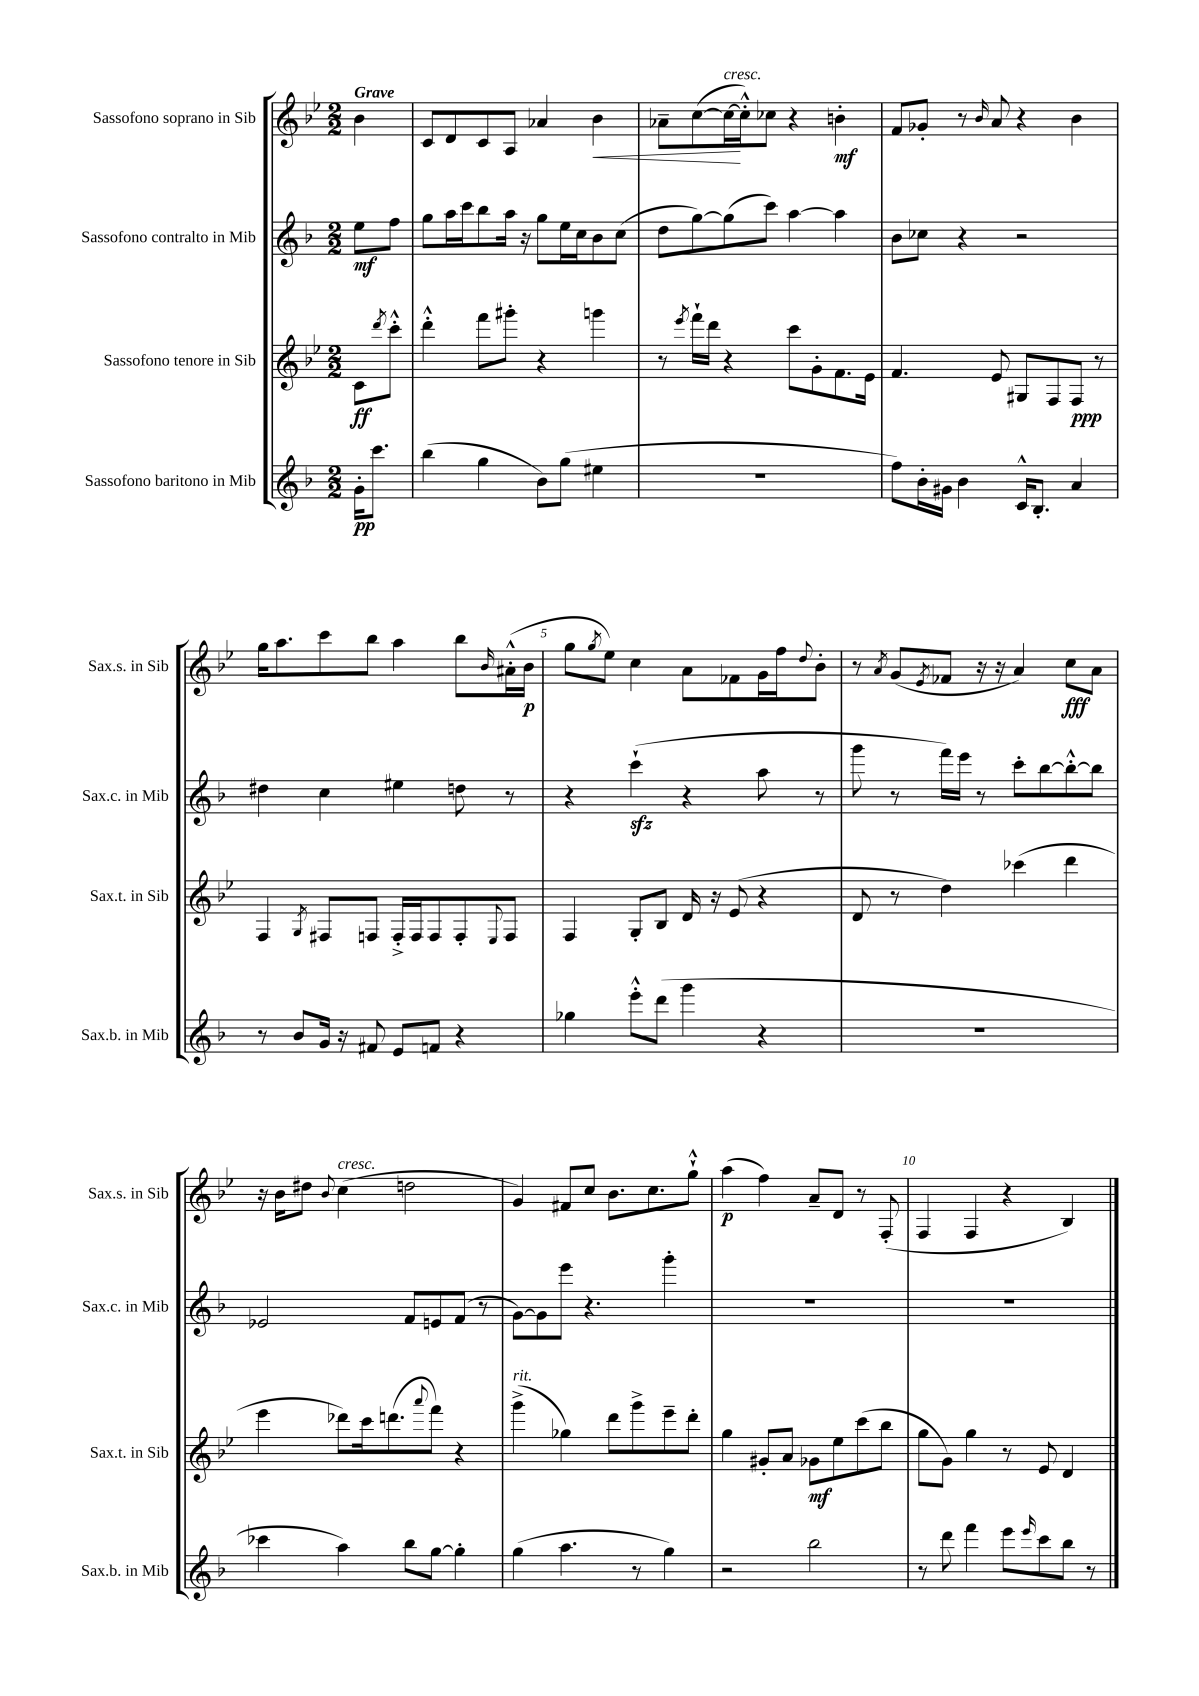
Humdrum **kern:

**kern	**kern	**kern	**kern
*staff4	*staff3	*staff2	*staff1
*clefG2	*clefG2	*clefG2	*clefG2
*k[b-]	*k[b-e-]	*k[b-]	*k[b-e-]
*M2/2	*M2/2	*M2/2	*M2/2
16g'	8c	8ee	4b-
8.ccc	.	.	.
.	8qddd	.	.
.	8ccc'^^	8ff	.
=	=	=	=
(4bb-	4ddd'^^	8gg	8c
.	.	16aa	8d
.	.	16ccc	.
4gg	8fff	8bb-	8c
.	8ggg#'	16aa	8A
.	.	16r	.
8b-)	4r	8gg	4a-
(8gg	.	16ee	.
.	.	16cc	.
4ee#	4ggg	8b-	4b-
.	.	(8cc	.
=	=	=	=
1r	8r	8dd	8a-~
.	8qeee-	.	.
.	16fff`	[8gg)	([8cc
.	16ddd	.	.
.	4r	(8gg]	16cc_
.	.	.	16cc'^^])
.	.	8ccc)	8cc-
.	8ccc	[4aa	4r
.	8g'	.	.
.	8.f	4aa]	4b'
.	16e-	.	.
=	=	=	=
8ff)	4.f	8b-	8f
16b-'	.	8cc-	8g-'
16g#	.	.	.
4b-	.	4r	8r
.	.	.	16qqb-
.	8e-	.	8a
16c^^	8G#	2r	4r
8.B-'	.	.	.
.	8F	.	.
4a	8F	.	4b-
.	8r	.	.
=	=	=	=
8r	4F	4dd#	16gg
.	.	.	8.aa
8b-	.	.	.
.	8qG	.	.
16g	8F#	4cc	8ccc
16r	.	.	.
8f#	8F	.	8bb-
8e	16F'^	4ee#	4aa
.	16F	.	.
8f	8F	.	.
4r	8F'	8dd	8bb-
.	8qqE-	.	16qqb-
.	8F	8r	(16a#'^^
.	.	.	16b-
=	=	=	=
4gg-	4F	4r	8gg
.	.	.	8qgg
.	.	.	8ee-)
8eee'^^	8G'	(4ccc`	4cc
(8ddd	8B-	.	.
4ggg	16d	4r	8a
.	16r	.	.
.	(8e-	.	8f-
4r	4r	8aa	16g
.	.	.	16ff
.	.	.	8qqdd
.	.	8r	8b-'
=	=	=	=
1r	8d	8ggg	8r
.	.	.	8qa
.	8r	8r	(8g
.	.	.	8qe-
.	4dd)	16fff)	8f-
.	.	16eee	.
.	.	8r	16r
.	.	.	16r
.	(4ccc-	8ccc'	4a)
.	.	[8bb-	.
.	4ddd	8bb-'^^_	8cc
.	.	8bb-]	8a
=	=	=	=
4ccc-	4eee-	2e-	16r
.	.	.	16b-
.	.	.	8dd#
.	.	.	8qqb-
4aa)	8ddd-)	.	(4cc
.	16ccc	.	.
.	(8.ddd	.	.
8bb-	.	8f	2dd
.	8qqaaa	.	.
[8gg	8fff)	8e	.
4gg']	4r	(8f	.
.	.	8r	.
=	=	=	=
(4gg	(4ggg^	[8g)	4g)
.	.	8g]	.
4.aa	4gg-)	8eee	8f#
.	.	4.r	8cc
.	8ddd	.	8.b-
8r	8ggg^	.	.
.	.	.	8.cc
4gg)	8eee-~	4ggg'	.
.	8ddd'	.	8gg`^^
=	=	=	=
2r	4gg	1r	(4aa
.	8g#'	.	4ff)
.	8a	.	.
2bb-	8g-	.	8a~
.	8ee-	.	8d
.	(8ccc	.	8r
.	8bb-	.	(8F'
=	=	=	=
8r	8gg	1r	4F
8ddd	8g)	.	.
4fff	4gg	.	4F
8eee	8r	.	4r
16qqeee	.	.	.
8ccc	8e-	.	.
8bb-	4d	.	4B-)
8r	.	.	.
==	==	==	==
*-	*-	*-	*-
